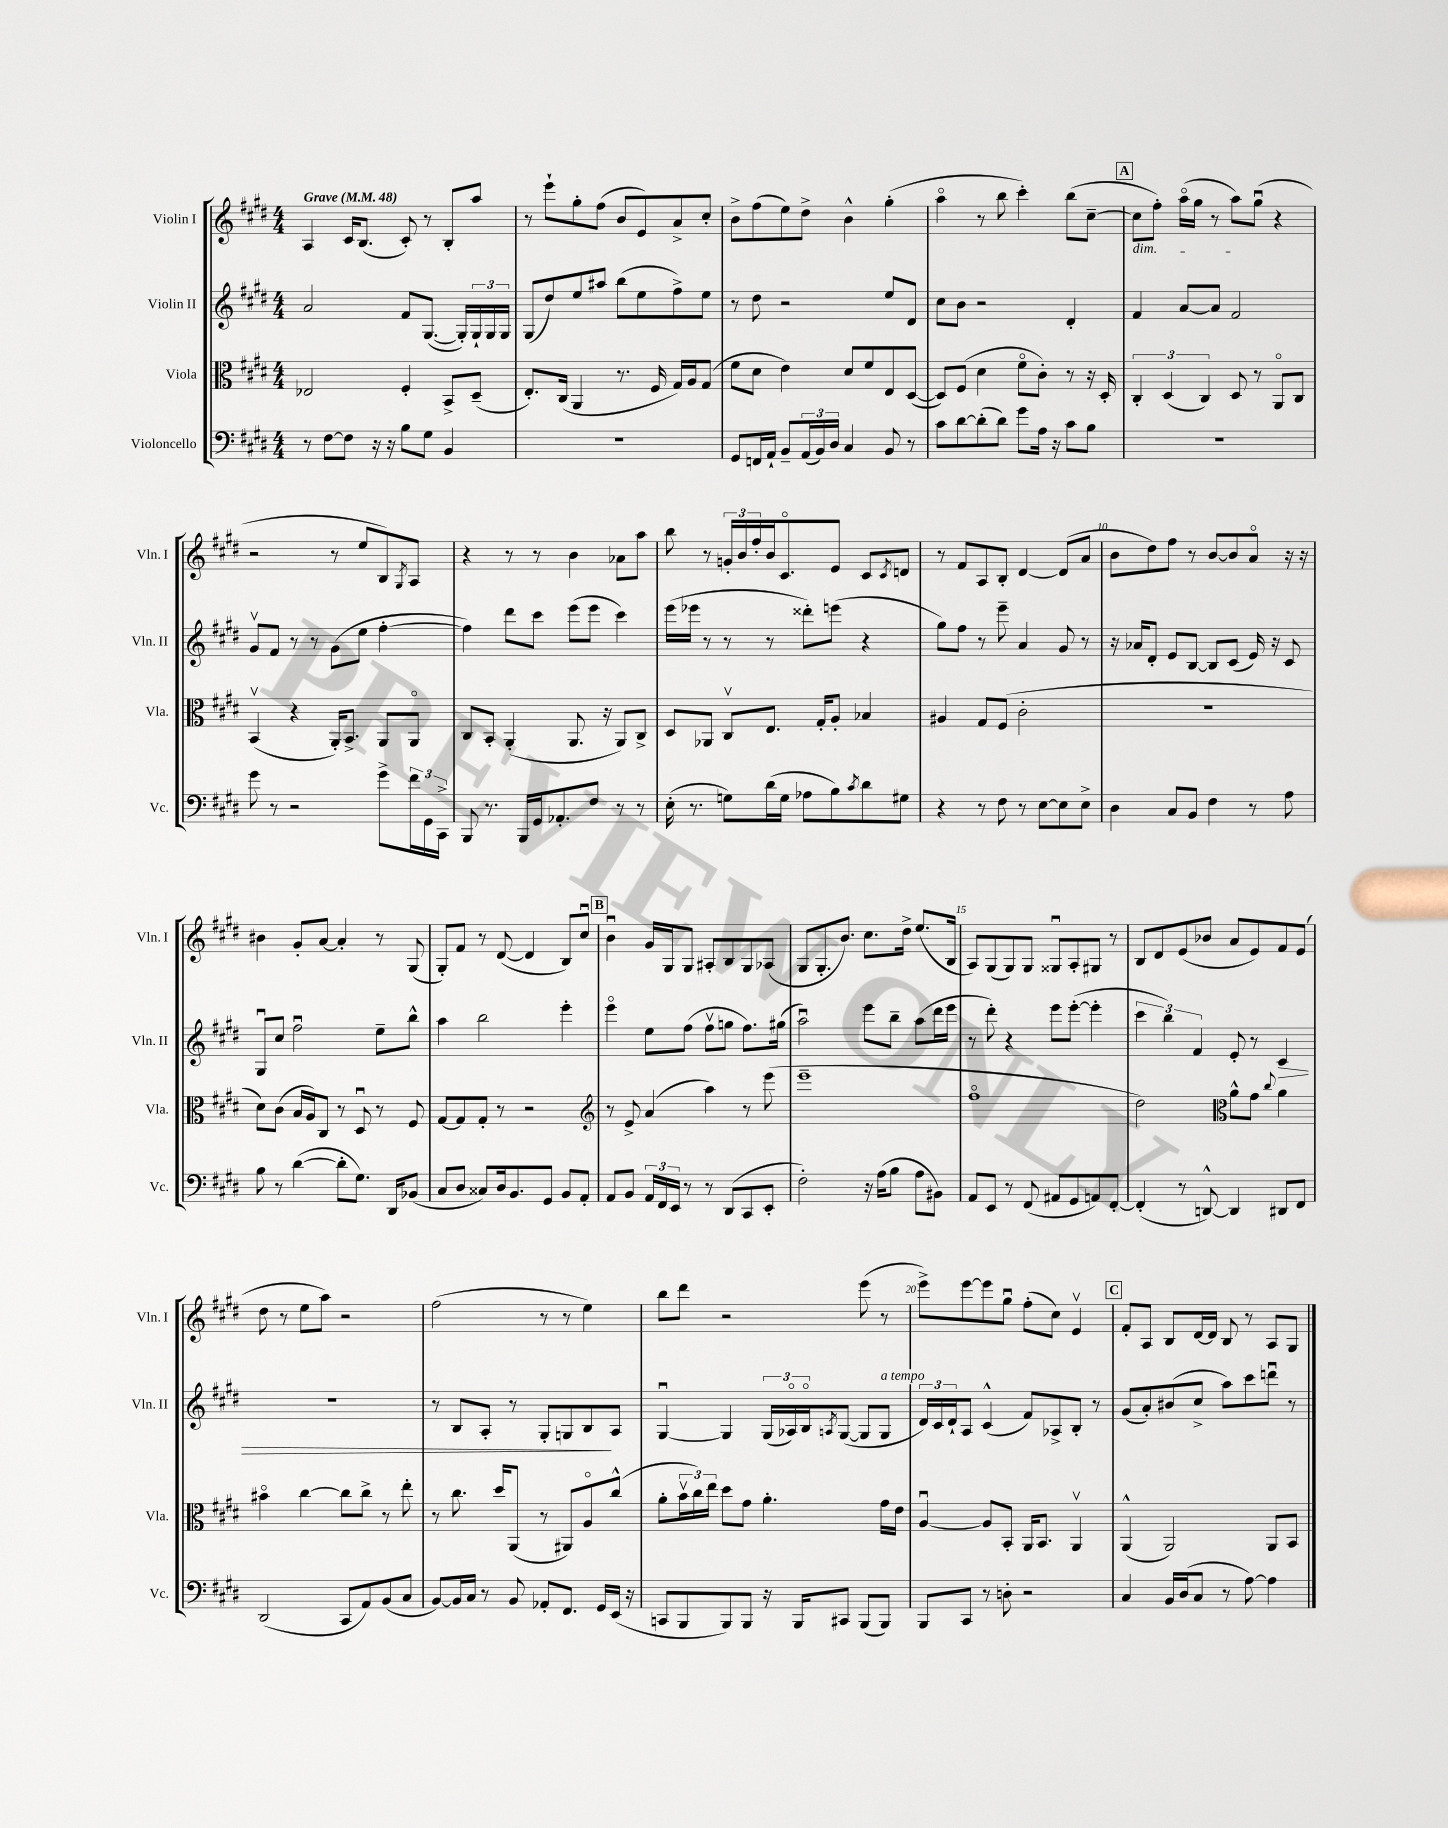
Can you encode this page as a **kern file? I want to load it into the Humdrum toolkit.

**kern	**kern	**kern	**kern
*staff4	*staff3	*staff2	*staff1
*clefF4	*clefC3	*clefG2	*clefG2
*k[f#c#g#d#]	*k[f#c#g#d#]	*k[f#c#g#d#]	*k[f#c#g#d#]
*M4/4	*M4/4	*M4/4	*M4/4
*MM48	*MM48	*MM48	*MM48
8r	2E-/	2a/	4A/
[8F#\L	.	.	.
8F#\]J	.	.	16c#/LK
.	.	.	(8.B/J
16r	.	.	.
16r	.	.	.
8B\L	4F#'/	8f#/L	8c#'/)
8G#\J	.	([8.G#/J	8r
4BB/	8BB^/L	.	8B'/L
.	.	16G#'/]LL)	.
.	(8D#~/J	24G#`/	8aa/J
.	.	24G#/	.
.	.	24G#/JJ	.
=	=	=	=
1r	8.E'/L)	(8G#/L	8r
.	.	8dd#/)	8eee`\L
.	(16C#/Jk	.	.
.	4AA/	8ee/	8gg#'\
.	.	8aa#/J	(8ff#\J
.	8.r	(8bb\L	8b/L
.	.	8ee\	8e/)
.	16F#/	.	.
.	16G#/LL)	8ff#^\)	8a^/
.	16A/J	.	.
.	(8G#/J	8ee\J	8cc#'/J
=	=	=	=
8GG#/L	8f#\L	8r	8b^\L
16FF/L	8d#\J	8dd#\	(8ff#\
16AA`/JJ	.	.	.
8BB~/L	4e\)	2r	8ee\)
(24AA/L	.	.	8dd#^\J
24BB/)	.	.	.
24D#/JJ	.	.	.
4C#/	8d#/L	.	4b^^\
.	8f#/	.	.
8BB/	8E/	8ee/L	(4gg#'\
8r	([8D#/J	8d#/J	.
=	=	=	=
8c#\L	8D#/]L)	8cc#\L	4aao\
[8d#\	(8F#/J	8b\J	.
(8d#'\]	4d#\	2r	8r
8d#\J)	.	.	8bb\
8g#\L	8f#o\L	.	4ccc#'\)
16A\Jk	8c#'\J)	.	.
16r	.	.	.
8c#\L	8r	4d#'/	(8bb\L
8B\J	16r	.	[8cc#~\J
.	16D#'/	.	.
=	=	=	=
1r	6C#'/	4f#/	8cc#\]L
.	.	.	8ff#'\J)
.	(6D#/	.	.
.	.	[8a/L	(16aao\LL
.	.	.	16gg#\JJ
.	6C#/)	.	.
.	.	8a/]J	8r
.	8D#/	2f#/	8aa\L)
.	8r	.	(8gg#u\J
.	8AAo/L	.	4r
.	8C#/J	.	.
=	=	=	=
8g#\	(4BBv/	8g#v/L	2r
8r	.	8f#/J	.
2r	4r	8r	.
.	.	8r	.
.	16AA'/LK)	(8g#\L	8r
.	8.BB^/J	.	.
.	.	8ee\J	8ee/L
8g#^\L	8AA/L	[4ff#'\	8B/)
.	.	.	8qG#/
24f#\L	8AAo/J	.	8A/J
24GG#\	.	.	.
24CC#^\JJ	.	.	.
=	=	=	=
8BBB/	8C#/L	4ff#\])	4r
8.r	8BB'/J	.	.
.	(4AA'/	8ddd#\L	8r
16BBB/LL	.	.	.
16GG#/J	.	8ccc#\J	8r
8.AA-'/	.	.	.
.	8.AA/	(8eee\L	4b\
8F#/J	.	8eee\J	.
.	16r	.	.
8r	8AA/L)	4ccc#\)	8a-\L
8r	8C#^/J	.	8aa\J
=	=	=	=
(16E'\	8D#/L	(16eee\LL	8bb\
8.r	.	16eee-\JJ	.
.	8AA-/J	8r	8r
8G\L)	8C#v/L	8r	24g'/LL
.	.	.	24b/
.	.	.	24ff#'/
(16d#\L	8.E/J	8r	16b/J
16G\JJ	.	.	8.c#o/
8A-\L	.	8ddd##'\L)	.
.	16G#'/LK	.	.
8B\)	8A'/J	(8eee\J	8e/J
8qc#/	.	.	.
8d#\	4B-/	4r	8c#/L
.	.	.	8qc#/
8G#\J	.	.	8d/J
=	=	=	=
4r	4A#/	8gg#\L)	8r
.	.	8ff#\J	8f#/L
8r	8G#/L	8r	8A/
8F#\	(8F#/J	8eee~\	8B'/J
8r	2c#'\	4a/	[4d#/
[8E\L	.	.	.
8E\]	.	8g#/	(8d#/]L
8E^\J	.	8r	8a/J
=	=	=	=
4D#\	1r	16r	8b\L
.	.	16a-/LK	.
.	.	8d#'/J	8dd#\)
8C#/L	.	8e/L	8ff#\J
8BB/J	.	[8B/J	8r
4F#\	.	8B/]L	[8b/L
.	.	(8c#/J	8b/]
8r	.	16e/)	8ao/J
.	.	16r	.
8A\	.	8c#/	16r
.	.	.	16r
=	=	=	=
8B\	8d#\L)	8G#u/L	4b#\
8r	(8c#\J	8cc#/J	.
([4d#\	16B/LL	2ff#u\	8g#'/L
.	16A/J)	.	.
.	8C#/J	.	[8a/J
8d#'\]L	8r	.	4a'/]
8.G#\J)	8D#u/	.	.
.	8r	8ee~\L	8r
16DD#/LK	.	.	.
(8BB-/J	8F#/	8bb^^\J	(8G#/
=	=	=	=
8C#/L	[8G#/L	4aa\	8G#'/L)
8D#/J	8G#/]	.	8f#/J
8C##/L)	8G#'/J	2bb\	8r
16D#/k	8r	.	([8d#/
8.BB/	.	.	.
.	2r	.	4d#/]
8GG#/J	.	.	.
8BB/L	.	4eee'\	8B/L)
8AA'/J	.	.	8cc#u/J
=	=	=	=
*	*clefG2	*	*
8AA/L	8r	4eeeo\	4bu\
8BB/J	8e^/	.	.
24AA/LL	(4a/	8ee\L	16g#/LL
24FF#/	.	.	.
.	.	.	16G#/J
24EE/JJ	.	.	.
8r	.	(8ff#\J	8G#/J
8r	4aa\)	8ff#v\L	8A#'/L
(8DD#/L	.	8gg\J	8B/
8CC#/	8r	8.ff#\L)	8G#/
8EE'/J	(8eee\	.	(8A-/J
.	.	(16gg#\Jk	.
=	=	=	=
2F#'\)	1eee~	2aau\)	8G#/L
.	.	.	8.G#'/
.	.	.	8.b/J)
16r	.	8eee\L	8.cc#\L
(16A\LK	.	.	.
8B\J	.	8bb~\J	.
.	.	.	16dd#^\Jk
8A\L	.	(8aa\L	(8.ee/L
8BB#\J)	.	16ddd#\L	.
.	.	16eee\JJ	16B/Jk
=	=	=	=
8AA/L	1ff#o	8r	8A/L)
8EE/J	.	8ddd#'\)	(8G#/
8r	.	4r	8G#/)
(8FF#/	.	.	8G#/J
8AA#/L	.	8eee\L	8G##u/L
8GG#/	.	([8eee'\J	8A'/
8AA/)	.	4eee'\]	8G#/J
[8FF#'/J	.	.	8r
=	=	=	=
(4FF#'/]	2dd#\)	6ccc#\	8B/L
.	.	.	8d#/
.	.	6bb\)	.
8r	.	.	(8e/
.	.	6f#/	.
[8DD^^/)	.	.	8b-/J
*	*clefC3	*	*
4DD/]	8a^^\L	8e'/	8a/L
.	8g#\J	8r	8e/)
.	8qqcc#/	.	.
8DD#/L	4a\	4c#/	8f#/
8FF#/J	.	.	(8e/J
=	=	=	=
(2DD#/	4b#o\	1r	8dd#\
.	.	.	8r
.	[4cc#\	.	8ee\L
.	.	.	8aa\J)
8CC#/L	8cc#\]L	.	2r
8AA/)	8cc#^\J	.	.
(8BB/	8r	.	.
8C#/J	8ee'\	.	.
=	=	=	=
[8BB/L)	8r	8r	(2ff#\
16BB/]L	8.cc#\	8B/L	.
16C#/JJ	.	.	.
8r	.	8A'/J	.
.	16dd#/LK	.	.
8BB/	(8AA/J	8r	.
8AA-'/L	8r	8G#'/L	8r
8.FF#/J	8AA#/L)	8G/	8r
.	8Ao/	8B/	4ee\)
16GG#/LL	.	.	.
(16EE/JJ	(8cc#^^/J	8A/J	.
16r	.	.	.
=	=	=	=
8CC/L	8a'\L	[4G#u/	8bb\L
8BBB/	24bv\L	.	8ddd#\J
.	24cc#\)	.	.
.	24ee\JJ	.	.
8BBB/)	8dd#\L	4G#/]	2r
8BBB/J	8g#\J	.	.
16r	4.a'\	(24G#/LL	.
.	.	24A-o/)	.
16BBB/LK	.	.	.
.	.	24Bo/J	.
.	.	8qA/	.
8CC#/J	.	([8G#/J	.
(8BBB/L	.	8G#/]L	(8eee\
8BBB/J)	16g#\LL	8G#/J	8r
.	16e\JJ	.	.
=	=	=	=
8BBB/L	[4Au/	24d#/LL)	8eee^\L)
.	.	24c#/	.
.	.	24d#`/J	.
8CC#/J	.	8A/J	[8eee\
8r	8A/]L	(4c#^^/	8eee\]
8D'\	8BB'/J	.	8gg#u\J
2r	16AA/LK	8f#/L)	(8ff#'\L
.	8.BB/J	.	.
.	.	8A-^/	8cc#\J)
.	4AAv/	8B'/J	4ev/
.	.	8r	.
=	=	=	=
4C#/	(4AA^^/	(8g#/L	8f#'/L
.	.	8a'/)	8A/J
16BB/LL	2AA/)	(8b#/	8B/L
(16D#/J	.	.	.
8C#/J	.	8cc#^/J	[16d#/L
.	.	.	16d#/]JJ
8r	.	8aa\L)	8B/
[8A\)	.	8ccc#\	8r
4A\]	8AA/L	8dddu\J	8A/L
.	8BB/J	8r	8G#/J
==	==	==	==
*-	*-	*-	*-
